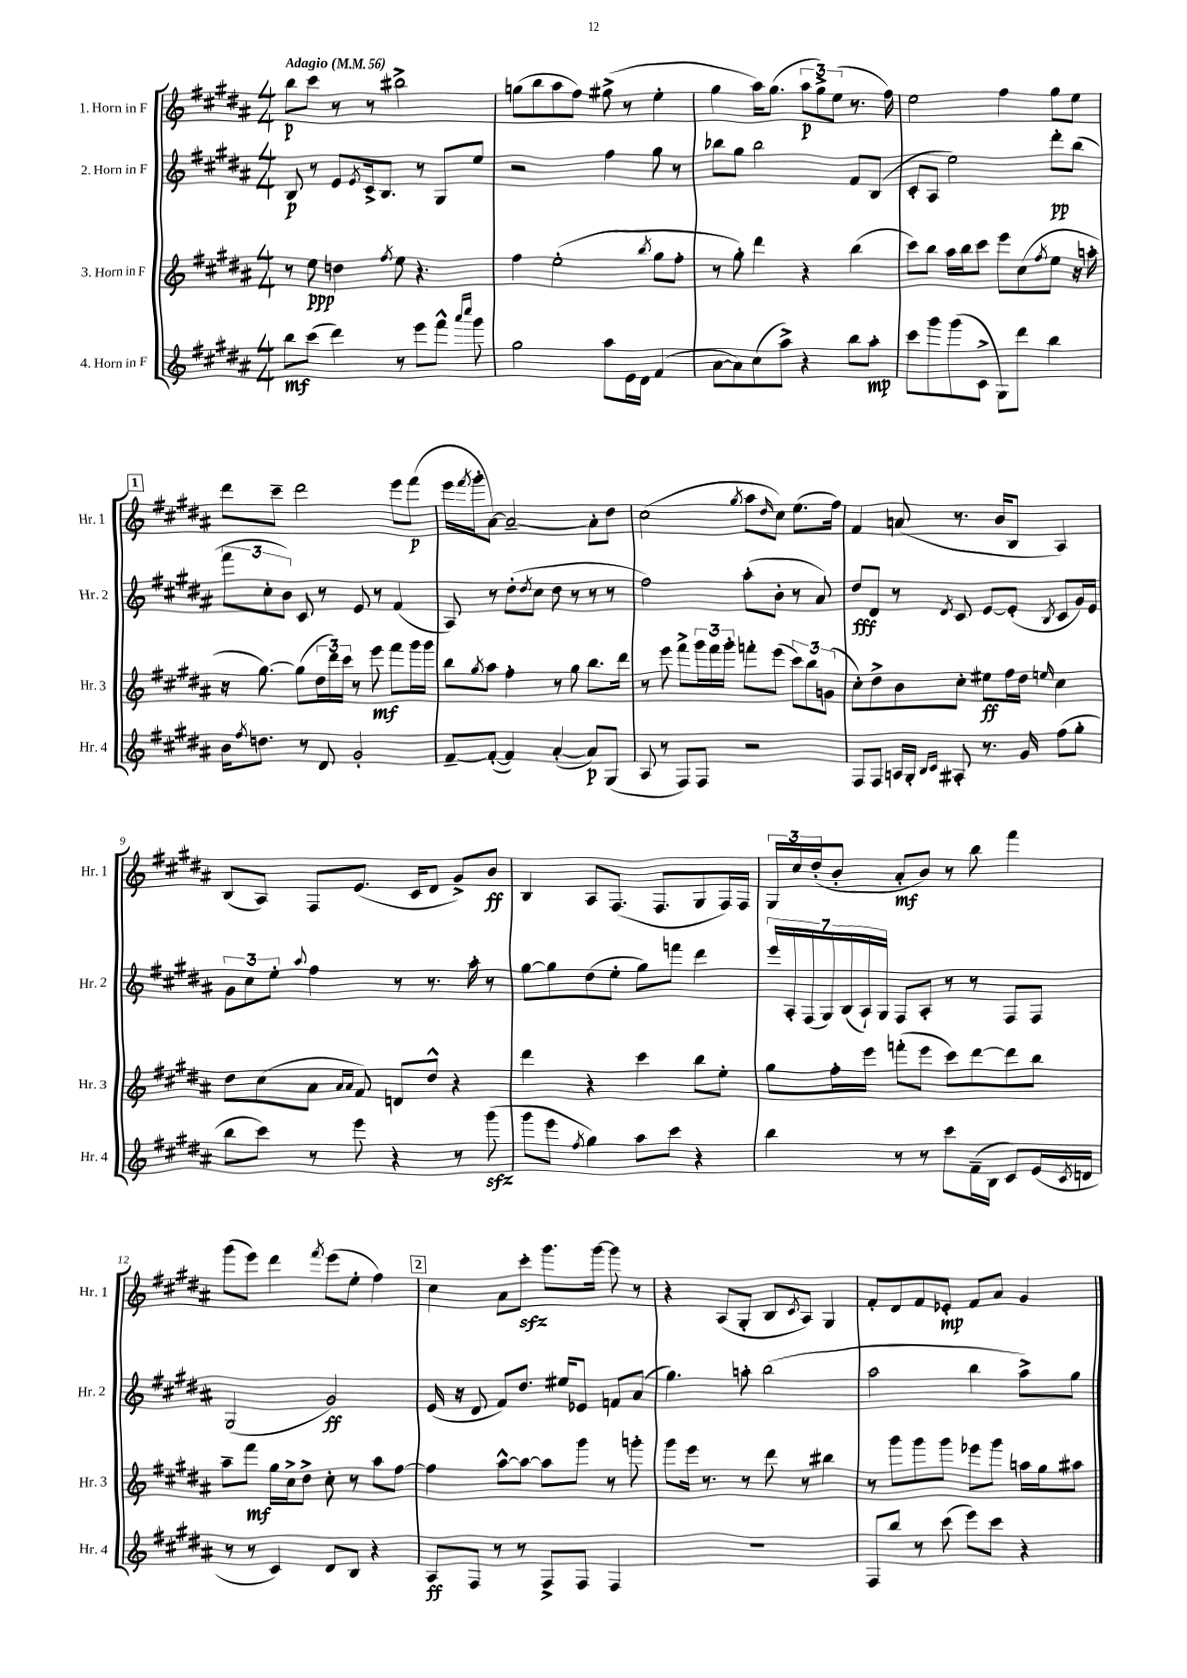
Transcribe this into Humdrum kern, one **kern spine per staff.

**kern	**kern	**kern	**kern
*staff4	*staff3	*staff2	*staff1
*clefG2	*clefG2	*clefG2	*clefG2
*k[f#c#g#d#a#]	*k[f#c#g#d#a#]	*k[f#c#g#d#a#]	*k[f#c#g#d#a#]
*M4/4	*M4/4	*M4/4	*M4/4
*MM56	*MM56	*MM56	*MM56
8bb	8r	8B	8bb
(8ccc#	8ee	8r	8ccc#
4ddd#)	4dd	8e	8r
.	.	8qe	.
.	.	16c#^	8r
.	.	8.B	.
.	8qff#	.	.
8r	8ee	.	2bb#^
8eee	4.r	8r	.
8fff#^^	.	8G#	.
16qqaaa#	.	.	.
16qqcccc#	.	.	.
8ggg#	.	8ee	.
=	=	=	=
2gg#	4ff#	2r	(8gg
.	.	.	8bb
.	(2ee'	.	8aa#
.	.	.	8ff#)
8aa#	.	4ff#	(8gg#^
16e	.	.	8r
16d#	.	.	.
.	8qbb	.	.
(4f#	8gg#	8gg#	4ee'
.	8ff#'	8r	.
=	=	=	=
[8a#	8r	8bb-	4gg#
8a#])	8gg#')	8gg#	.
(8cc#	4ddd#	2bb-	16aa#)
.	.	.	(8.gg#
8aa#^)	.	.	.
4r	4r	.	12aa#
.	.	.	12gg#^)
.	.	.	(12ee
8bb	(4bb	8f#	8.r
8aa#'	.	(8B	.
.	.	.	16ff#)
=	=	=	=
8ccc#	8ccc#)	8c#'	2ee
8ggg#	8bb	8A#	.
(8ggg#	16aa#	2ee)	.
.	16bb	.	.
8c#^	8ccc#	.	.
8G#)	8eee	.	4ff#
8ddd#	(8cc#	.	.
.	8qff#	.	.
4bb	8ee	8ddd#'	8gg#
.	16r	(8bb	8ee
.	16aa'	.	.
=	=	=	=
16b	16r	12fff#	8ddd#
8qff#	.	.	.
8.dd	[8.gg#)	.	.
.	.	12cc#'	.
.	.	.	8ccc#~
.	.	12b)	.
8r	(8gg#]	8c#	2ddd#
8d#	24dd#	8r	.
.	24ddd#)	.	.
.	24ccc#	.	.
2g#'	8r	8e	.
.	8eee	8r	.
.	8fff#	(4f#	8eee
.	16ggg#	.	(8fff#
.	16ggg#	.	.
=	=	=	=
[8f#~	8bb	8A#)	16eee
.	.	.	8qfff#
.	.	.	16ggg#'
.	8qgg#	.	.
(8f#'_	8aa#	8r	[8a#)
4f#])	4ff#'	(8dd#'	2a#~_
.	.	8qdd#	.
.	.	8cc#	.
([4a#'	8r	8dd#	.
.	8gg#	8r	.
8a#])	8.bb	8r	8a#']
(8G#	.	8r	8dd#
.	16ddd#	.	.
=	=	=	=
8A#	8r	2ff#)	(2cc#
8r	8eee	.	.
8F#)	8fff#^	.	.
8F#	24ggg#	.	.
.	24fff#	.	.
.	24ggg#'	.	.
.	.	.	8qgg#
2r	8fff'	(8aa#'	8aa#
.	.	.	16qqdd#
.	(8eee	8b'	8cc#)
.	12ccc#)	8r	(8.ee
.	12bb	.	.
.	.	8a#)	.
.	(12g	.	.
.	.	.	16ff#)
=	=	=	=
8F#	8cc#')	8dd#	4f#
8F#	8dd#^	8d#	.
16A	8b	8r	(8a
16G#'	.	.	.
16qqB	.	.	.
16qqc#	.	8qd#	.
8A#'	8cc#'	8c#	8.r
8.r	8ee#	[8e	.
.	.	.	16b
.	16ff#	(8e']	8B
16g#	16dd#	.	.
.	16qqee	8qB	.
(8ff#	4cc#	8c#	4A#)
8gg#'	.	16g#)	.
.	.	16e	.
=	=	=	=
8bb	8dd#	12g#	(8B
.	.	12cc#	.
8ccc#)	(8cc#	.	8A#)
.	.	12ee'	.
.	.	8qqaa#	.
8r	8a#	4ff#	8F#
.	16qqa#	.	.
.	16qqa#	.	.
8eee	8f#)	.	(8.e
4r	8d	8r	.
.	.	.	16c#
.	8dd#^^	8.r	8d#
8r	4r	.	8g#^)
.	.	16aa#'	.
(8ggg#	.	8r	8b
=	=	=	=
8ggg#	4ddd#	[8gg#	4B
8eee	.	8gg#]	.
8qff#	.	.	.
4gg#)	4r	(8dd#	8A#
.	.	8ee'	(8.F#
8aa#	4ccc#	8gg#)	.
.	.	.	8.F#
8ccc#	.	8fff	.
4r	8bb	4ddd#	8G#
.	8ee'	.	16F#)
.	.	.	16F#
=	=	=	=
4bb	8gg#	28eee	24G#
.	.	28A#'	.
.	.	.	24cc#
.	.	(28F#	.
.	.	.	(24dd#'
.	.	28G#)	.
.	16ff#'	.	8b'
.	.	(28B	.
.	.	28A#`)	.
.	16eee	.	.
.	.	28G#	.
8r	(8fff'	8F#	8a#'
8r	8eee	8A#'	8b)
8ccc#	8ccc#)	8r	8r
(16f#~	[8ddd#	8r	8bb
16B	.	.	.
8c#)	8ddd#]	8F#	4fff#
(16e	8bb	8F#	.
8qc#	.	.	.
16d	.	.	.
=	=	=	=
8r	8aa#~	(2G#	(8ggg#
8r	8fff#	.	8eee)
4c#)	16gg#	.	4ddd#
.	16cc#^	.	.
.	8dd#^	.	.
.	.	.	8qfff#
8d#	8cc#'	2g#)	(8eee
8B	8r	.	8ee'
4r	8aa#	.	4ff#)
.	[8ff#	.	.
=	=	=	=
8A#	4ff#]	(16e	4cc#
.	.	16r	.
8F#	.	8d#	.
8r	[8aa#^^	8f#)	8a#
8r	8aa#_	8.dd#	8ccc#'
8F#^	8aa#]	.	8.ggg#
.	.	16ee#	.
8F#	8ggg#	8e-	.
.	.	.	[16ggg#
4F#	8r	8f	8ggg#]
.	8ggg'	(8a#	8r
=	=	=	=
1r	8ggg#	4.gg#)	4r
.	16eee	.	.
.	8.r	.	.
.	.	.	(8A#
.	8r	8aa'	8G#'
.	8ddd#	(2bb	8B
.	.	.	8qc#
.	8r	.	8A#)
.	4bb#	.	4G#
=	=	=	=
8F#	8r	2aa#	8f#'
8bb	8ggg#	.	8d#
8r	8ggg#	.	8f#
(8ccc#	8ggg#	.	8e-'
8eee)	8eee-	4bb	8f#
8ccc#	8ggg#	.	8a#
4r	16aa	8aa#^)	4g#
.	16gg#	.	.
.	8aa#	8gg#	.
==	==	==	==
*-	*-	*-	*-
